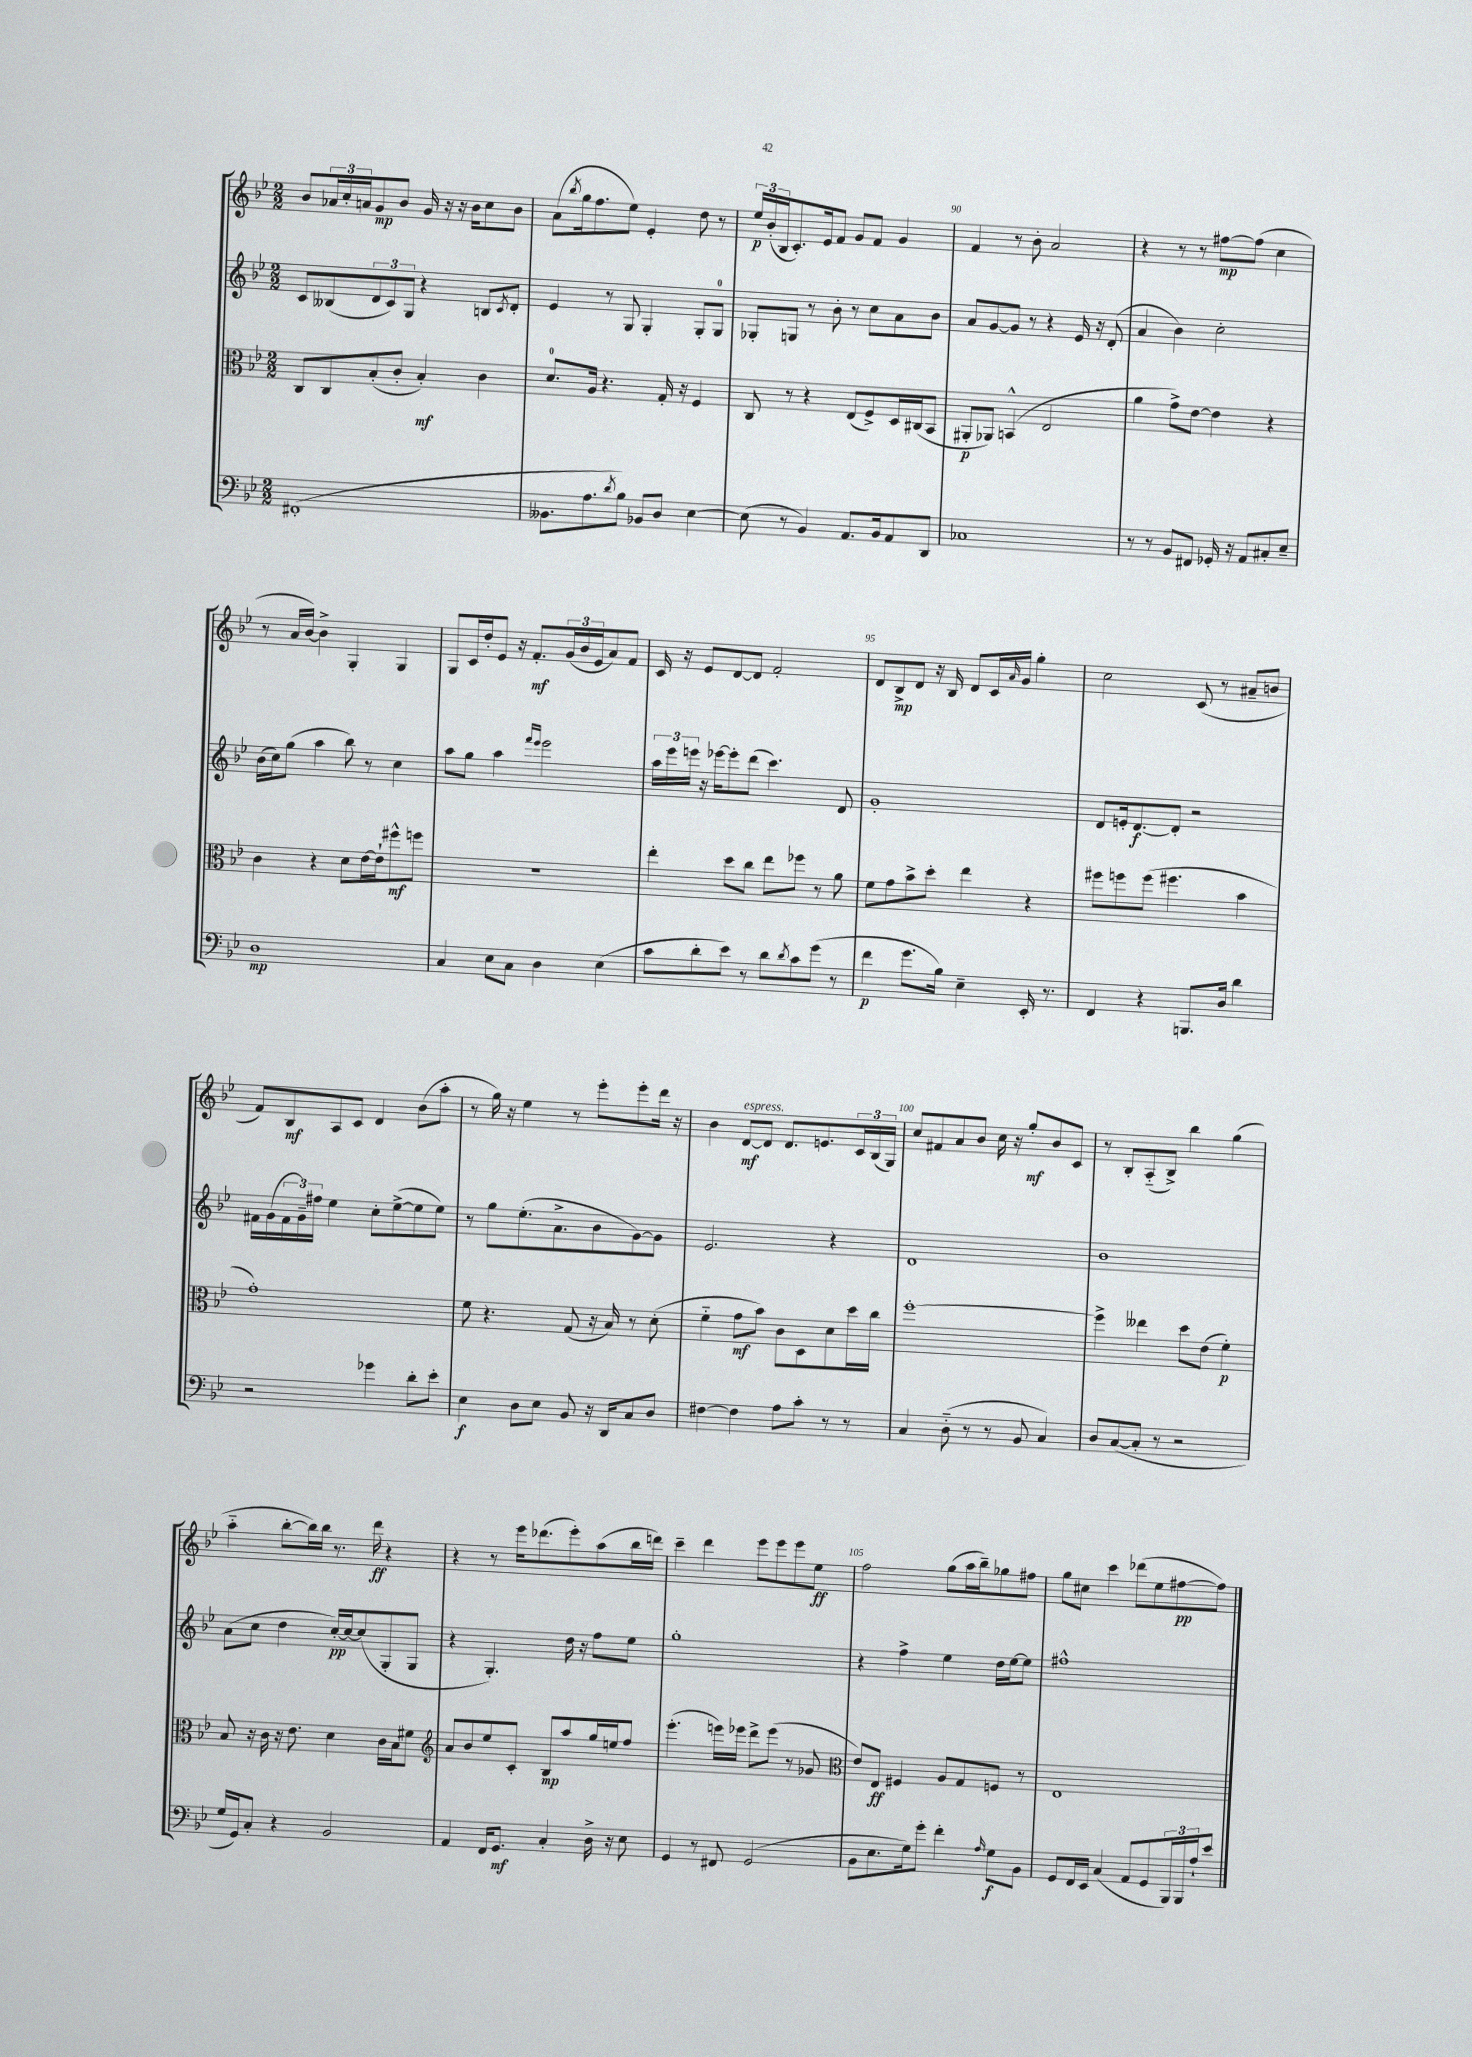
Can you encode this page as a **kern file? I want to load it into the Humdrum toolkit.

**kern	**kern	**kern	**kern
*staff4	*staff3	*staff2	*staff1
*clefF4	*clefC3	*clefG2	*clefG2
*k[b-e-]	*k[b-e-]	*k[b-e-]	*k[b-e-]
*M2/2	*M2/2	*M2/2	*M2/2
(1FF#'	8C	8c	8b-
.	8C	(8B--	24a-
.	.	.	24cc'
.	.	.	24a
.	(8B-'	12d	8g
.	.	12c)	.
.	8c'	.	8b-
.	.	12G	.
.	4B-')	4r	16g
.	.	.	16r
.	.	.	16r
.	.	.	16b-
.	4c	8B	8cc
.	.	8qc	.
.	.	8d'	8b-
=	=	=	=
8.BB--	8.d	4e-	(8a
.	.	.	8qbb-
.	.	.	16gg
8.A	16A	.	8.ff
.	4.r	8r	.
8qd	.	.	.
8B-)	.	8G	8ee-)
8BB-	.	4G'	4e-'
8D	16G'	.	.
.	16r	.	.
[4E-	4F	8G'	8dd
.	.	8G	8r
=	=	=	=
(8E-]	8C	8G-'	24ee-
.	.	.	(24b-'
.	.	.	24B-
8r	8r	8G	8.c')
4BB-)	4r	8r	.
.	.	.	16e-
.	.	8b-'	8f
8.AA	(8E-	8r	8g
.	8F^)	8cc	8f
16BB-	.	.	.
8AA	16D	8a	4g
.	(16C#	.	.
8DD	8BB-	8b-	.
=	=	=	=
1C-	8AA#'	8a	4f
.	8AA-)	[8g	.
.	(4BB^^	8g]	8r
.	.	8r	8b-'
.	2E-	4r	2a
.	.	16e-	.
.	.	16r	.
.	.	(8d'	.
=	=	=	=
8r	4a	4a	4r
8r	.	.	.
8BB-	8g^)	4b-)	8r
8FF#	[8e-	.	8r
16GG-'	4e-]	2cc'	[8ff#
16r	.	.	.
8AA	.	.	(8ff#]
8C#'	4r	.	4cc
8E-~	.	.	.
=	=	=	=
1D	4c	(16b-	8r
.	.	16cc)	.
.	.	(8gg	16a
.	.	.	[16b-)
.	4r	4aa	4b-^]
.	8d	8bb-)	4G'
.	[16e-	8r	.
.	16e-`]	.	.
.	8ff#^^	4cc	4G
.	8ff	.	.
=	=	=	=
4C	1r	8aa	8G
.	.	8gg	16c
.	.	.	16dd'
8E-	.	4aa	8e-
8C	.	.	16r
.	.	.	8.f'
.	.	16qqfff	.
.	.	16qqeee-	.
4D	.	2eee-	.
.	.	.	(24g
.	.	.	24b-
.	.	.	24e-
(4E-	.	.	8a)
.	.	.	8f
=	=	=	=
8c	4ee-'	24aa	16c
.	.	24eee-	.
.	.	.	16r
.	.	24eee	.
8d'	.	16r	8e-
.	.	[16eee-	.
8e-)	8dd	8eee-']	[8d
8r	8cc	(8ddd	8d]
8d	8ee-	4.ccc)	2f'
8qd	.	.	.
8c	8ff-	.	.
(8g	8r	.	.
8r	8a	8d	.
=	=	=	=
4f	8f	1g'	8d
.	8g	.	8B-^
8.g	8b-^	.	8d
.	8dd'	.	16r
16B-)	.	.	16B-
4E-~	4ee-	.	8d
.	.	.	16c
.	.	.	16qqa
.	.	.	16g
16EE-'	4r	.	4gg'
8.r	.	.	.
=	=	=	=
4FF	8ff#	8d	2cc
.	8ff	16e'	.
.	.	[8.d	.
4r	(8ff	.	.
.	4.ff#	8d']	.
8.BBB	.	2r	(8c
.	.	.	8r
16D	.	.	.
4d	4b-	.	8a#~
.	.	.	8b
=	=	=	=
2r	1g')	16f#	8f)
.	.	(16g	.
.	.	24f#	8B-
.	.	24g~)	.
.	.	24ff#	.
.	.	4ee-	8A
.	.	.	8c
4g-	.	8cc'	4d
.	.	([8ee-^	.
8d'	.	8ee-]	(8b-
8e-'	.	8ee-)	8aa'
=	=	=	=
4E-	8f	8r	8r
.	4.r	8gg	16gg)
.	.	.	16r
8D	.	(8.ee-'	4ee-
8E-	.	.	.
.	.	8.a^	.
8BB-	(8G	.	8r
16r	16r	8b-	8eee-'
16DD	16B-)	.	.
8C	8r	[8g)	8eee-'
8D	(8d'	8g]	16ddd
.	.	.	16r
=	=	=	=
[4F#	4f'~	2.e-	4b-
4F#]	8g	.	[8d
.	8b-)	.	8d]
8A	8c	.	8.d
8c'	8D	.	.
.	.	.	8.e
8r	8d	4r	.
8r	16dd	.	24c
.	.	.	(24B-
.	16cc	.	.
.	.	.	24G)
=	=	=	=
4C	[1ff'	1d	8cc
.	.	.	8f#
(8D'~	.	.	8a
8r	.	.	8b-
8r	.	.	16cc
.	.	.	16r
8BB-	.	.	8gg'
4C)	.	.	8b-
.	.	.	8c
=	=	=	=
8D	4ff^]	1b-	8r
([8C	.	.	8B-'
8C']	4ee--	.	(8A'~
8r	.	.	8B-^)
2r	8dd	.	4bb-
.	(8e-	.	.
.	4f')	.	(4gg
=	=	=	=
16G	8B-	(8a	4aa'~
16GG)	.	.	.
8C'	16r	8cc	.
.	16c	.	.
4r	16r	4dd	[8bb-'
.	8.e-	.	.
.	.	.	16bb-])
.	.	.	16bb-
2BB-	4d	[16cc')	8.r
.	.	16cc_	.
.	.	(8cc]	.
.	.	.	16ddd
.	16c	8G'	4r
.	16B-	.	.
.	8f#	8G	.
=	=	=	=
*	*clefG2	*	*
4AA	8a	4r	4r
.	8b-	.	.
16FF	8ee-	4.G')	8r
8.GG	.	.	.
.	8c'	.	16eee-
.	.	.	(8.ddd-
4C'	8B-	.	.
.	8aa	16dd	8eee-')
.	.	16r	.
16D^	16gg	8ff	(8aa
16r	16ee	.	.
8E-	8ff	8ee-	16bb-
.	.	.	16ddd)
=	=	=	=
4GG	(4.eee-'	1gg'	4ccc~
8r	.	.	4ddd
8FF#	16eee)	.	.
.	16eee-	.	.
(2GG	8ddd^	.	8eee-
.	(8eee-	.	8eee-
.	8r	.	8eee-
.	8g-	.	8ee-
=	=	=	=
*	*clefC3	*	*
8BB-	8e-)	4r	2ff
8.E-	8E-	.	.
.	4F#	4ff^	.
16G)	.	.	.
8g'	.	.	.
4f'	8A	4ee-	(8gg
.	8G	.	16aa
.	.	.	16bb-~)
16qqA	.	.	.
8G	8F	16dd	8gg-
.	.	[16ee-	.
8BB-	8r	8ee-]	8ff#
=	=	=	=
8GG	1E-	1ff#^^	8gg
16FF	.	.	8cc#
16EE-	.	.	.
(4C	.	.	4ccc
8AA	.	.	(8ddd-
8GG	.	.	8ee-
24BBB-)	.	.	[8ff#
24BBB-	.	.	.
24A`	.	.	.
8e-	.	.	8ff#])
==	==	==	==
*-	*-	*-	*-
